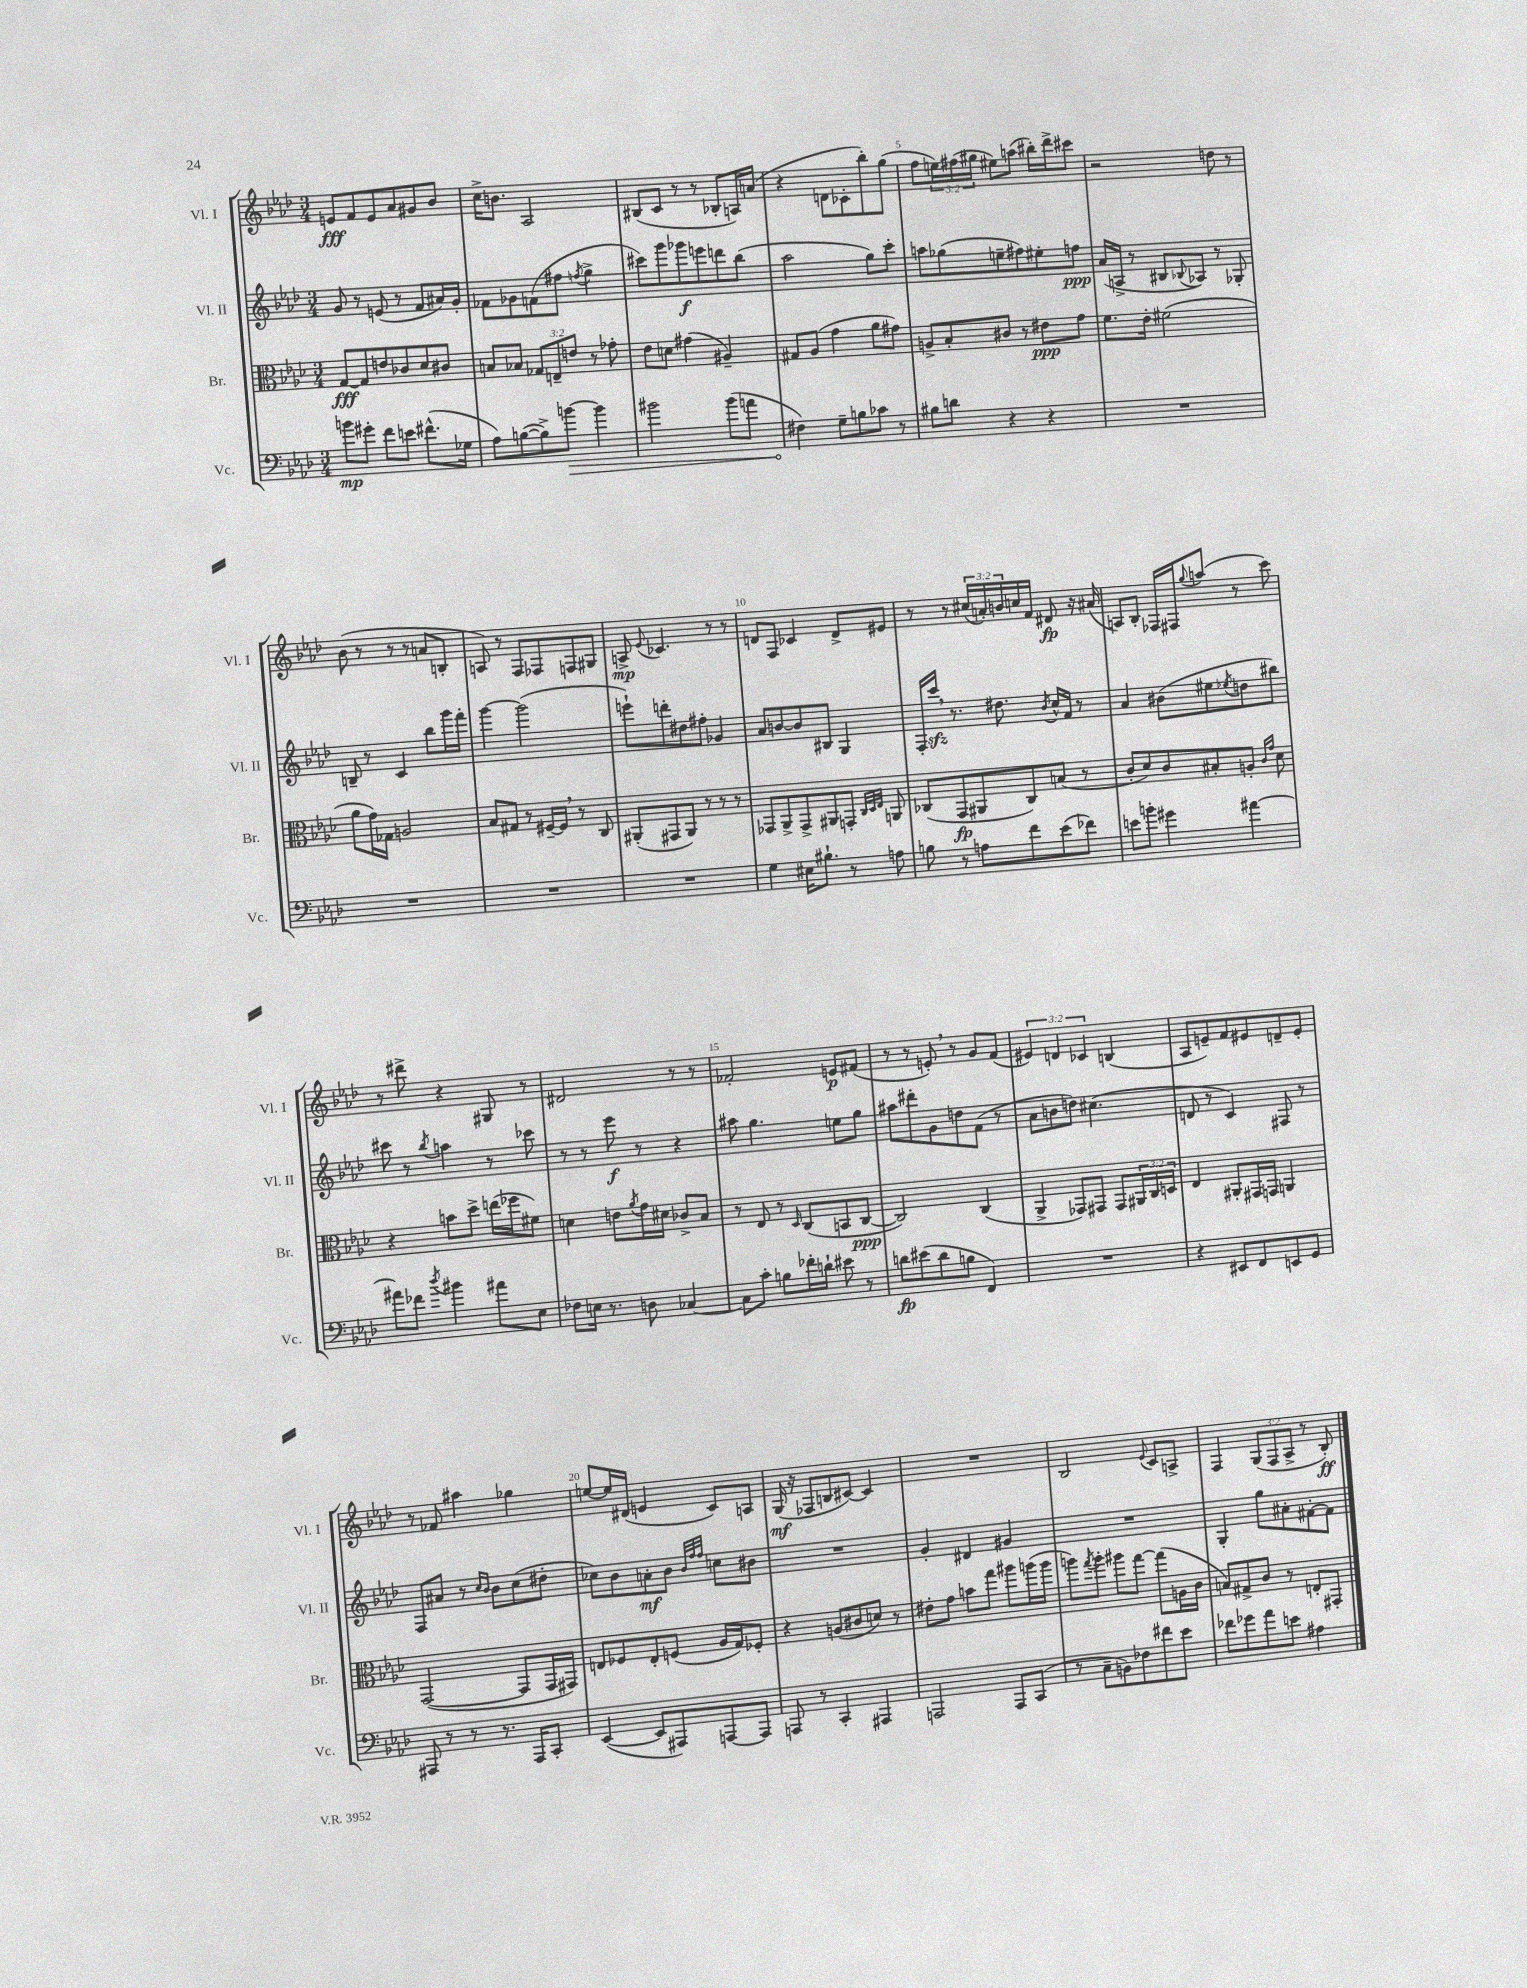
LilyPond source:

<<
\new StaffGroup <<
\new Staff = "s0" \with { instrumentName = "Vl. I" shortInstrumentName = "Vl. I" } {
    \clef treble \key aes \major \numericTimeSignature \time 3/4 \override Staff.TupletNumber.text = #tuplet-number::calc-fraction-text
    e'8\fff f'8 e'8 aes'8 gis'8 bes'8 |
    c''16-> b'8. aes2 |
    bis8( c'8 r8 r8 bes8-. a16) a'16( |
    r4 d'8 ces'8-. bes''8-.) g''8( |
    f''8 \tuplet 3/2 { e''16) fis''16( gis''16 } eis''8) a''8( bis''16-.) des'''16-> cis'''8 |
    r2 d''8 r8 |
    bes'8( r8 r8 r8 a'8 b8-. |
    a8) r8 f8 fes8 f8 gis8 |
    a8->\mp \appoggiatura { ees'8 } ces'4. r8 r8 |
    d'8 f8 ces'4 d'8-> eis'8 |
    r8 r8 \tuplet 3/2 { cis''16( a'16-.) b'16 } c''16 f'16 dis'8\fp r16 ais'16( |
    a8) bes8-. fes16 fis16 \appoggiatura { g''8 } a''8( r8 c'''8) |
    r8 dis'''8-> r4 gis8 r8 |
    dis'2 r8 r8 |
    fes'2-. e'8\p fis'8( |
    r8 r8 e'8-.) \breathe r8 g'8 f'8( |
    \tuplet 3/2 { eis'4) d'4 ces'4 } b4( |
    aes8 e'8--) f'8 eis'8 d'8-- eis'8-. |
    r8 fes'8 ais''4 ges''4 |
    e''8~ e''16 dis'16( e'4 c'8) a8 |
    g16\mf( r16 fes8 b8 cis'8~) cis'4 |
    R2. |
    bes2 \appoggiatura { ees'8 } c'8 a8-> |
    f4 \tuplet 3/2 { g8( f8 aes8-> } r8 bes8-.\ff) \bar "|." |
}
\new Staff = "s1" \with { instrumentName = "Vl. II" shortInstrumentName = "Vl. II" } {
    \clef treble \key aes \major \numericTimeSignature \time 3/4
    g'8 r8 e'8( r8 f'8 ais'16) g'16-. |
    fes'8 ges'8 f'8( fis''8 \acciaccatura { f''8 } g''4-> |
    cis'''8) g'''8 ges'''8\f e'''8 d'''8 bes''8( |
    aes''2 g''8) c'''8-. |
    a''8 ges''8( e''8-- fis''8) eis''8-. f''8\ppp |
    aes'16( a16-> r8 bis8 \appoggiatura { bes8 } aes8) r8 ges8-. |
    b8-- r8 c'4 bes''8 g'''16 f'''16-. |
    g'''4~ g'''2( |
    e'''8-!) d'''8-. dis''8 fis''8-. ges'4 |
    aes'8 b'8~ b'8 bis8 g4 |
    f16-. c'''16\sfz \breathe r8. dis''8. \acciaccatura { bes'8 } c''16-^ f'16 r8 |
    aes'4 bis'8( eis''8 \acciaccatura { ees''8 } d''8 bis''8) |
    cis'''8 r8 \acciaccatura { bes''8 } a''4 r8 ces'''8 |
    r8 r8 ees'''8\f r8 r4 |
    ais''8 g''4. e''8 g''8 |
    ais''8 dis'''8-. g'8 d''8 f'8( r8 |
    aes'8 b'8 d''8) cis''4.( |
    d'8 r8 c'4) fis8 r8 |
    f8 ais'8 r8 \grace { c''16 bes'16 } bes'8 c''8( dis''8-. |
    ces''8) bes'8 a'8-.\mf bes'8 \grace { bes'32 f''32 f''32 } c''8 bis'8 |
    R2. |
    g'4-. dis'4 gis'4 |
    R2. |
    g4-. g''8 ais'8-. fis'8~-. fis'8 \bar "|." |
}
\new Staff = "s2" \with { instrumentName = "Br." shortInstrumentName = "Br." } {
    \clef alto \key aes \major \numericTimeSignature \time 3/4 \override Staff.TupletNumber.text = #tuplet-number::calc-fraction-text
    g8~\fff g8 e'8 ces'8 des'8 cis'8 |
    b8 bes8 \tuplet 3/2 { ges8 e8-- e'8 } r8 ges'8-. |
    ees'8 d'8 gis'4( ais4--) |
    gis8 aes8( g'4 aes'8 gis'8) |
    a8-> bes8-. cis'8 r8 eis'8\ppp g'8 |
    f'8. ees'16-. fis'2( |
    aes'8 g'16) ges16 a2 |
    bes8 gis8 r8 fis16~-- fis16 \breathe r8 c8 |
    ais,8-.( gis,8 ais,8) r8 r8 r8 |
    ges,8 aes,8-> ges,8-> ais,8 g,8-. \grace { c32 des32 ees32 } a,8 |
    ces8( g,8\fp ais,8 ces8) b8( r8 |
    c'8-. des'8) c'8 bis8-. a8-. \grace { c'16 g'16 } des'8 |
    r4 b'8 des''8-> e''16( fes''16 fis'8) |
    d'4 e'8 \acciaccatura { aes'8 } g'16 dis'16 ces'8-> bes8 |
    r8 ees8 r8 \grace { des16 } c8( b,8 c8~\ppp |
    c2) c4( |
    aes,4-> ges,8) gis,8 gis,8 \tuplet 3/2 { ais,16 c16 d16 } |
    ees4 ais,8-. gis,16 g,16 a,4 |
    g,2~( g,8 g,16 gis,16) |
    e8 fes8 e8-. f8( aes16 g16) fes8-. |
    r4 a8( cis'8 d'8) r8 |
    eis'8-. g'8 b'8 g''8 ais''8 a''16( a''16 |
    a''8) \acciaccatura { g''8 } a''8-. ais''8 g''8~ g''8( a16 c'16 |
    b8) gis8-> c'8 r8 e8-. gis,8-. \bar "|." |
}
\new Staff = "s3" \with { instrumentName = "Vc." shortInstrumentName = "Vc." } {
    \clef bass \key aes \major \numericTimeSignature \time 3/4
    b'8\mp gis'8-. f'8 e'8 fis'8.-^( ges16 |
    aes8) b8~( b8->) \once \override Hairpin.circled-tip = ##t b'8~\> b'4 |
    bis'2 bis'8( a'8 |
    fis4\!) g8-- b8 ces'8 r8 |
    bis8 d'8 r4 r4 |
    R2. |
    R2. |
    R2. |
    R2. |
    g4 eis16 bis8.-! r8 a8 |
    b8 r8 a8 f'8 ees'8( fes'8) |
    e'8 b'8-. gis'4 ais'4~ |
    ais'8 fes'8 \acciaccatura { des''8 } bis'4 ais'8 ees8 |
    fes8 e16 r8. d8 ces4~ |
    ces8 c'8-. b8 fes'16-. d'16-! eis'8 r8 |
    d'8\fp eis'8( d'8 b8 f,4) |
    R2. |
    r4 eis,8 f,8 e,8 g,8 |
    ais,,8 r8 r8 r8. ais,,16 c,8-. |
    ees,4~( ees,8 ais,,8) a,,8~ a,,8 |
    a,,8 r8 c,4-. ais,,4 |
    a,,2 a,,8 c,8( |
    r8 c8-- b,8) fes8 fis'8 ees'8 |
    fes'8 ges'8 aes'8 e'8 ais4 \bar "|." |
}
>>
>>
\layout { \context { \Score \override BarNumber.break-visibility = ##(#f #t #t) barNumberVisibility = #(every-nth-bar-number-visible 5) } }
